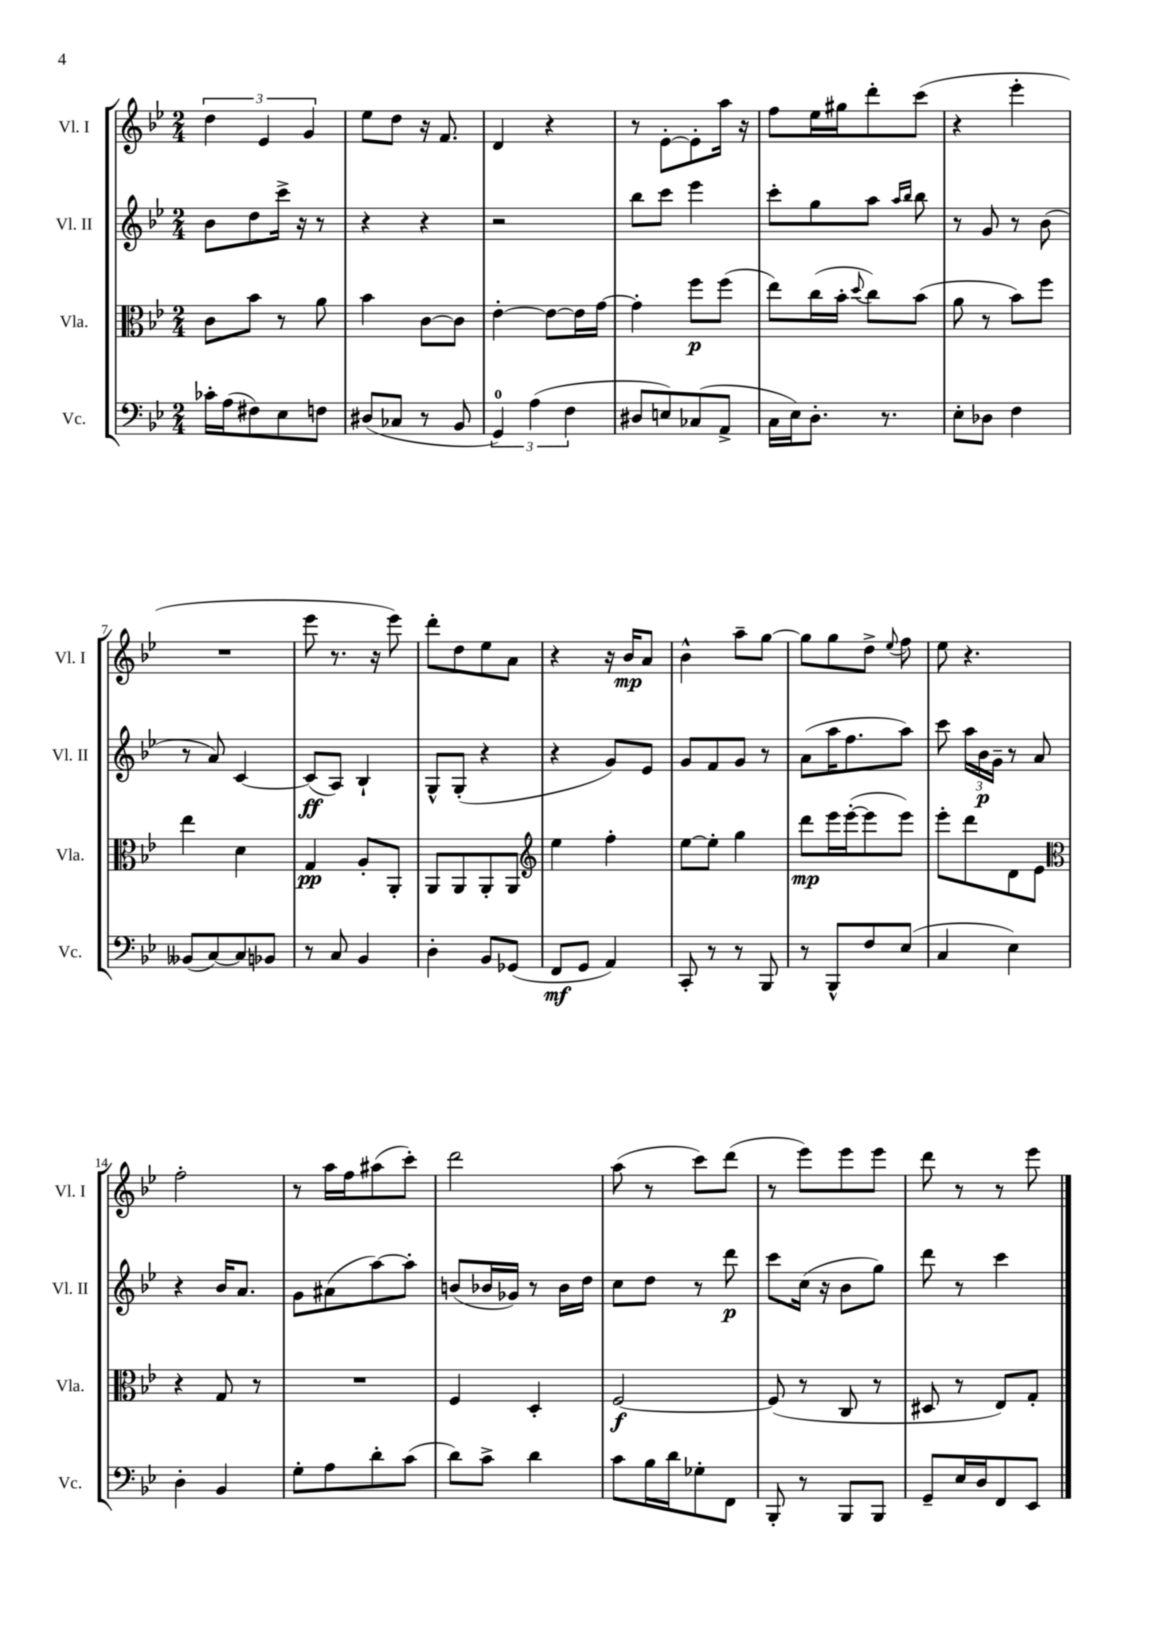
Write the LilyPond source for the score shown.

<<
\new StaffGroup <<
\new Staff = "s0" \with { instrumentName = "Vl. I" shortInstrumentName = "Vl. I" } {
    \clef treble \key bes \major \numericTimeSignature \time 2/4
    \autoBeamOff \tuplet 3/2 { d''4 ees'4 g'4 } |
    ees''8[ d''8] r16 f'8. |
    d'4 r4 |
    r8 ees'8[~-. ees'8-. a''16] r16 |
    f''8[ ees''16 gis''16 d'''8-. c'''8]( |
    r4 ees'''4-. |
    R2 |
    ees'''8 r8. r16 ees'''8) |
    d'''8[-. d''8 ees''8 a'8] |
    r4 r16 bes'16[\mp a'8] |
    bes'4-^ a''8[-- g''8]~ |
    g''8[ g''8 d''8]-> \appoggiatura { ees''8 } f''8 |
    ees''8 r4. |
    f''2-. |
    r8 a''16[ f''16 ais''8( c'''8]-.) |
    d'''2 |
    a''8( r8 c'''8[) d'''8]( |
    r8 ees'''8[) ees'''8 ees'''8] |
    d'''8 r8 r8 ees'''8 \bar "|." |
}
\new Staff = "s1" \with { instrumentName = "Vl. II" shortInstrumentName = "Vl. II" } {
    \clef treble \key bes \major \numericTimeSignature \time 2/4
    \autoBeamOff bes'8[ d''8 c'''16]-> r16 r8 |
    r4 r4 |
    r2 |
    bes''8[ c'''8] ees'''4 |
    c'''8[-. g''8 a''8] \grace { a''16[ bes''16] } bes''8 |
    r8 g'8 r8 bes'8( |
    r8 a'8) c'4~ |
    c'8[\ff( a8]) bes4-! |
    g8[-^ g8]-.( r4 |
    r4 g'8[) ees'8] |
    g'8[ f'8 g'8] r8 |
    a'8[( a''16 f''8. a''8]) |
    c'''8 \tuplet 3/2 { a''16[ bes'16\p g'16]-- } r8 a'8 |
    r4 bes'16[ a'8.] |
    g'8[ ais'8( a''8~) a''8]-. |
    b'8[( bes'16 ges'16]) r8 bes'16[ d''16] |
    c''8[ d''8] r8 d'''8\p |
    c'''8[ c''16]( r16 bes'8[ g''8]) |
    d'''8 r8 c'''4 \bar "|." |
}
\new Staff = "s2" \with { instrumentName = "Vla." shortInstrumentName = "Vla." } {
    \clef alto \key bes \major \numericTimeSignature \time 2/4
    \autoBeamOff c'8[ bes'8] r8 a'8 |
    bes'4 c'8[~ c'8] |
    ees'4~-. ees'8[~ ees'16 g'16]~ |
    g'4-. f''8[\p f''8]( |
    ees''8[) c''16( bes'16]-. \appoggiatura { d''8 } c''8[) bes'8]( |
    a'8 r8 bes'8[) f''8] |
    ees''4 d'4 |
    g4\pp a8[-. a,8]-. |
    a,8[ a,8 a,8-. a,8] |
    \clef treble ees''4 f''4-. |
    ees''8[~ ees''8]-. g''4 |
    d'''8[\mp ees'''16 ees'''16~-.( ees'''8 ees'''8]) |
    ees'''8[-. d'''8 d'8 ees'8] |
    \clef alto r4 g8 r8 |
    R2 |
    f4 d4-. |
    f2~\f |
    f8( r8 c8 r8 |
    dis8 r8 ees8[) g8]-. \bar "|." |
}
\new Staff = "s3" \with { instrumentName = "Vc." shortInstrumentName = "Vc." } {
    \clef bass \key bes \major \numericTimeSignature \time 2/4
    \autoBeamOff ces'16[-. a16( fis8) ees8 f8] |
    dis8[( ces8] r8 bes,8 |
    \tuplet 3/2 { g,4-0) a4( f4 } |
    dis8[ e8) ces8( a,8]-> |
    c16[ ees16) d8.]-. r8. |
    ees8[-. des8] f4 |
    beses,8[( c8~) c8 bes,8] |
    r8 c8 bes,4 |
    d4-. bes,8[ ges,8]( |
    f,8[\mf g,8] a,4) |
    c,8-. r8 r8 bes,,8 |
    r8 bes,,8[-^ f8 ees8]( |
    c4 ees4) |
    d4-. bes,4 |
    g8[-. a8 d'8-. c'8]( |
    d'8[) c'8]-> d'4 |
    c'8[ bes16 d'16 ges8-. f,8] |
    bes,,8-. r8 bes,,8[ bes,,8] |
    g,8[-- ees16 d16 f,8 ees,8] \bar "|." |
}
>>
>>
